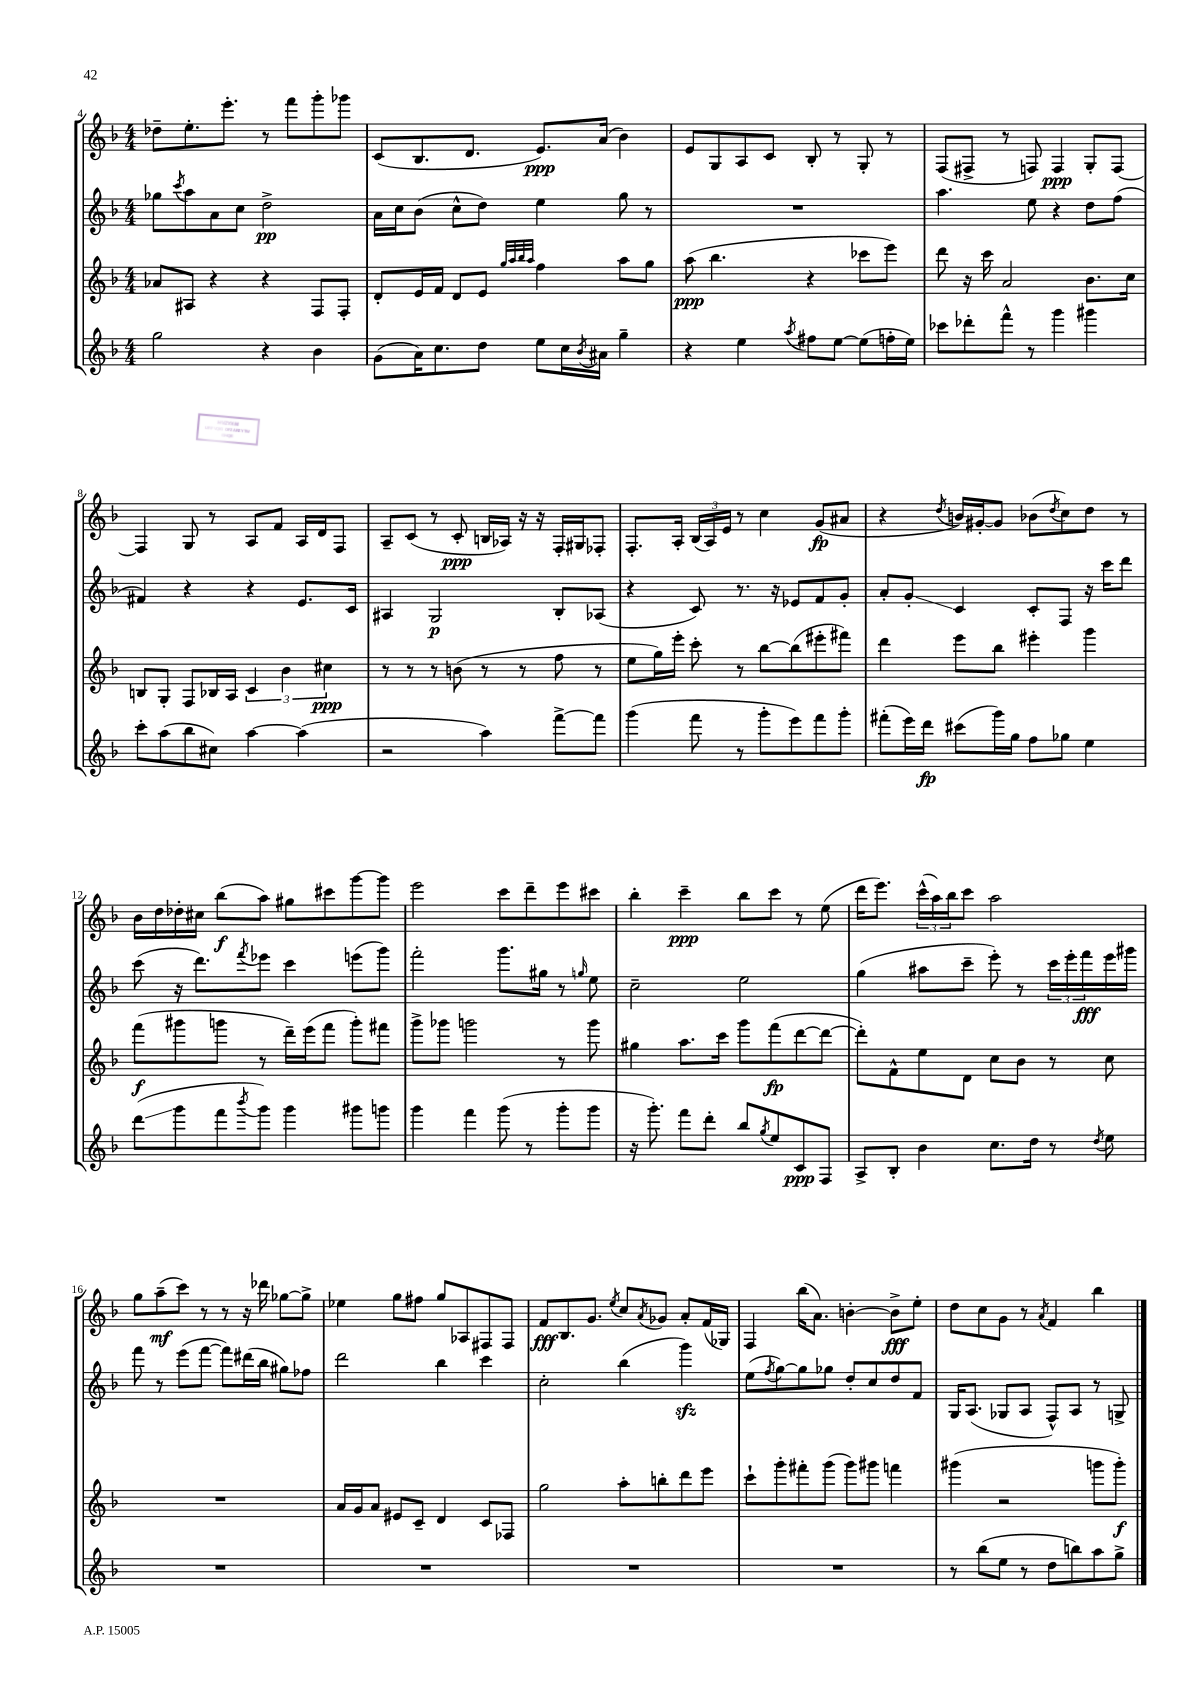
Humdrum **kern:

**kern	**kern	**kern	**kern
*staff4	*staff3	*staff2	*staff1
*clefG2	*clefG2	*clefG2	*clefG2
*k[b-]	*k[b-]	*k[b-]	*k[b-]
*M4/4	*M4/4	*M4/4	*M4/4
2gg	8a-	8gg-	8dd-~
.	.	8qccc	.
.	8A#	8aa	8.ee'
.	4r	8a	.
.	.	.	8.eee'
.	.	8cc	.
4r	4r	2dd^	8r
.	.	.	8fff
4b-	8F	.	8ggg'
.	8F'	.	8ggg-
=	=	=	=
(8g	8d'	16a	(8c
.	.	16cc	.
16a)	16e	(8b-	8.B-
8.cc	16f	.	.
.	8d	8cc^^	.
.	.	.	8.d
8dd	8e	8dd)	.
.	32qqgg	.	.
.	32qqaa	.	.
.	32qqbb-	.	.
.	32qqaa	.	.
8ee	4ff	4ee	8.e)
16cc	.	.	.
8qb-	.	.	.
16a#	.	.	(16a
4gg~	8aa	8gg	4b-)
.	8gg	8r	.
=	=	=	=
4r	(8aa	1r	8e
.	4.bb-	.	8G
4ee	.	.	8A
.	.	.	8c
8qaa	.	.	.
8ff#	4r	.	8B-'
[8ee	.	.	8r
(8ee]	8ccc-	.	8G'
16ff'	8eee)	.	8r
16ee)	.	.	.
=	=	=	=
8ccc-	8ddd	4.aa	(8F
8ddd-'	16r	.	8F#^
.	16ccc	.	.
8fff^^	2a	.	8r
8r	.	8ee	8F)
4ggg	.	4r	4F
4ggg#	8.b-	8dd	8G'
.	.	(8ff	[8F
.	16cc	.	.
=	=	=	=
8ccc'	8B	4f#)	4F]
(8aa	8G'	.	.
8bb-	8F	4r	8G
8cc#)	16B-	.	8r
.	16A	.	.
[4aa	6c	4r	8A
.	.	.	8f
.	6b-	.	.
(4aa]	.	8.e	16A
.	.	.	16d
.	6cc#	.	.
.	.	.	8F
.	.	16c	.
=	=	=	=
2r	8r	4A#	8A~
.	8r	.	(8c
.	8r	2G	8r
.	(8b	.	8c'
4aa)	8r	.	16B
.	.	.	16A-)
.	8r	.	16r
.	.	.	16r
[8fff^	8ff	8B-'	16F'
.	.	.	16G#
8fff]	8r	(8A-	8F-'
=	=	=	=
(4ggg	8ee	4r	8.F'
.	16gg)	.	.
.	16eee'	.	16A'
8fff	8ccc'	8c)	(24B-
.	.	.	24A)
.	.	.	24e
8r	8r	8.r	8r
8ggg'	[8bb-	.	4cc
.	.	16r	.
8eee)	(8bb-]	8e-	.
8fff	8eee#'	8f	(8g
8ggg'	8fff#)	8g'	8a#
=	=	=	=
(8fff#'	4ddd	8a'	4r
16eee)	.	8g'	.
16ddd	.	.	.
.	.	.	8qdd
(8ccc#	8eee	4c	16b)
.	.	.	[16g#'
16ggg)	8bb-	.	8g#]
16gg	.	.	.
8ff	4eee#'	8c'	(8b-
.	.	.	8qdd
8gg-	.	8F	8cc)
4ee	4ggg	16r	8dd
.	.	16ccc	.
.	.	8ddd	8r
=	=	=	=
(8ddd	(8fff	(8ccc	16b-
.	.	.	16dd
8ggg	8ggg#	16r	16dd-'
.	.	8.ddd)	16cc#
8fff	8ggg	.	(8bb-
8qbbb-	.	8qfff	.
8ggg)	8r	8eee-	8aa)
4ggg	16ddd~)	4ccc	8gg#
.	(16eee	.	.
.	8fff	.	8ccc#
8ggg#	8ggg')	(8eee	[8ggg
8ggg	8fff#	8ggg)	8ggg]
=	=	=	=
4ggg	8ggg^	2fff'	2eee
.	8ggg-	.	.
4fff	2ggg	.	.
(8ggg	.	8.ggg	8ccc
8r	.	.	8ddd~
.	.	16gg#	.
8ggg'	8r	8r	8eee
.	.	16qqgg	.
8ggg	8ggg	8ee	8ccc#
=	=	=	=
16r	4gg#	2cc~	4bb-'
8.ggg')	.	.	.
8fff	8.aa	.	4ccc~
8ddd'	.	.	.
.	16ccc	.	.
8bb-	8ggg	2ee	8bb-
8qgg	.	.	.
8ee	(8fff	.	8ccc
8c	[8ddd	.	8r
8F	8ddd_	.	(8ee
=	=	=	=
8A^	8ddd'])	(4gg	16ddd
.	.	.	8.eee)
8B-'	8f^^	.	.
4b-	8ee	8aa#	(24ccc^^
.	.	.	24aa)
.	.	.	24bb-
.	8d	8ccc~	8ccc
8.cc	8cc	8eee')	2aa
.	8b-	8r	.
16dd	.	.	.
8r	8r	24ccc	.
.	.	24eee'	.
.	.	24fff	.
8qdd	.	.	.
8ee	8cc	16eee	.
.	.	16ggg#	.
=	=	=	=
1r	1r	8fff	8gg
.	.	8r	(8aa~
.	.	(8eee	8ccc)
.	.	[8fff	8r
.	.	8fff])	8r
.	.	(16ddd#	16r
.	.	16bb-	16ddd-
.	.	8gg#)	[8gg-
.	.	8ff-	8gg-^]
=	=	=	=
1r	16a	2ddd	4ee-
.	16g	.	.
.	8a	.	.
.	8e#	.	8gg
.	8c~	.	8ff#
.	4d	4bb-	8gg
.	.	.	8A-
.	8c	4ccc	8F#
.	8F-	.	8F#
=	=	=	=
1r	2gg	2cc'	8f
.	.	.	8.B-
.	.	.	8.g
.	.	.	8qee
.	8aa'	(4bb-	8cc
.	.	.	8qa
.	8bb'	.	8g-
.	8ddd	4ggg)	8a'
.	8eee	.	(16f
.	.	.	16G-)
=	=	=	=
1r	8ccc`	(8ee	4F
.	.	8qff	.
.	8ggg'	[8gg)	.
.	8fff#'	8gg]	(16bb-
.	.	.	8.a)
.	(8ggg	8gg-	.
.	8ggg)	8dd'	[4b'
.	8ggg#	8cc	.
.	4fff	8dd	8b^]
.	.	8f	8ee'
=	=	=	=
8r	(4ggg#	16G	8dd
.	.	(8.A	.
(8bb-	.	.	8cc
8ee	2r	8G-	8g
8r	.	8A	8r
.	.	.	8qa
8dd	.	8F^^)	4f
8bb)	.	8A	.
8aa	8ggg	8r	4bb-
8gg^	8ggg')	8G^	.
==	==	==	==
*-	*-	*-	*-
